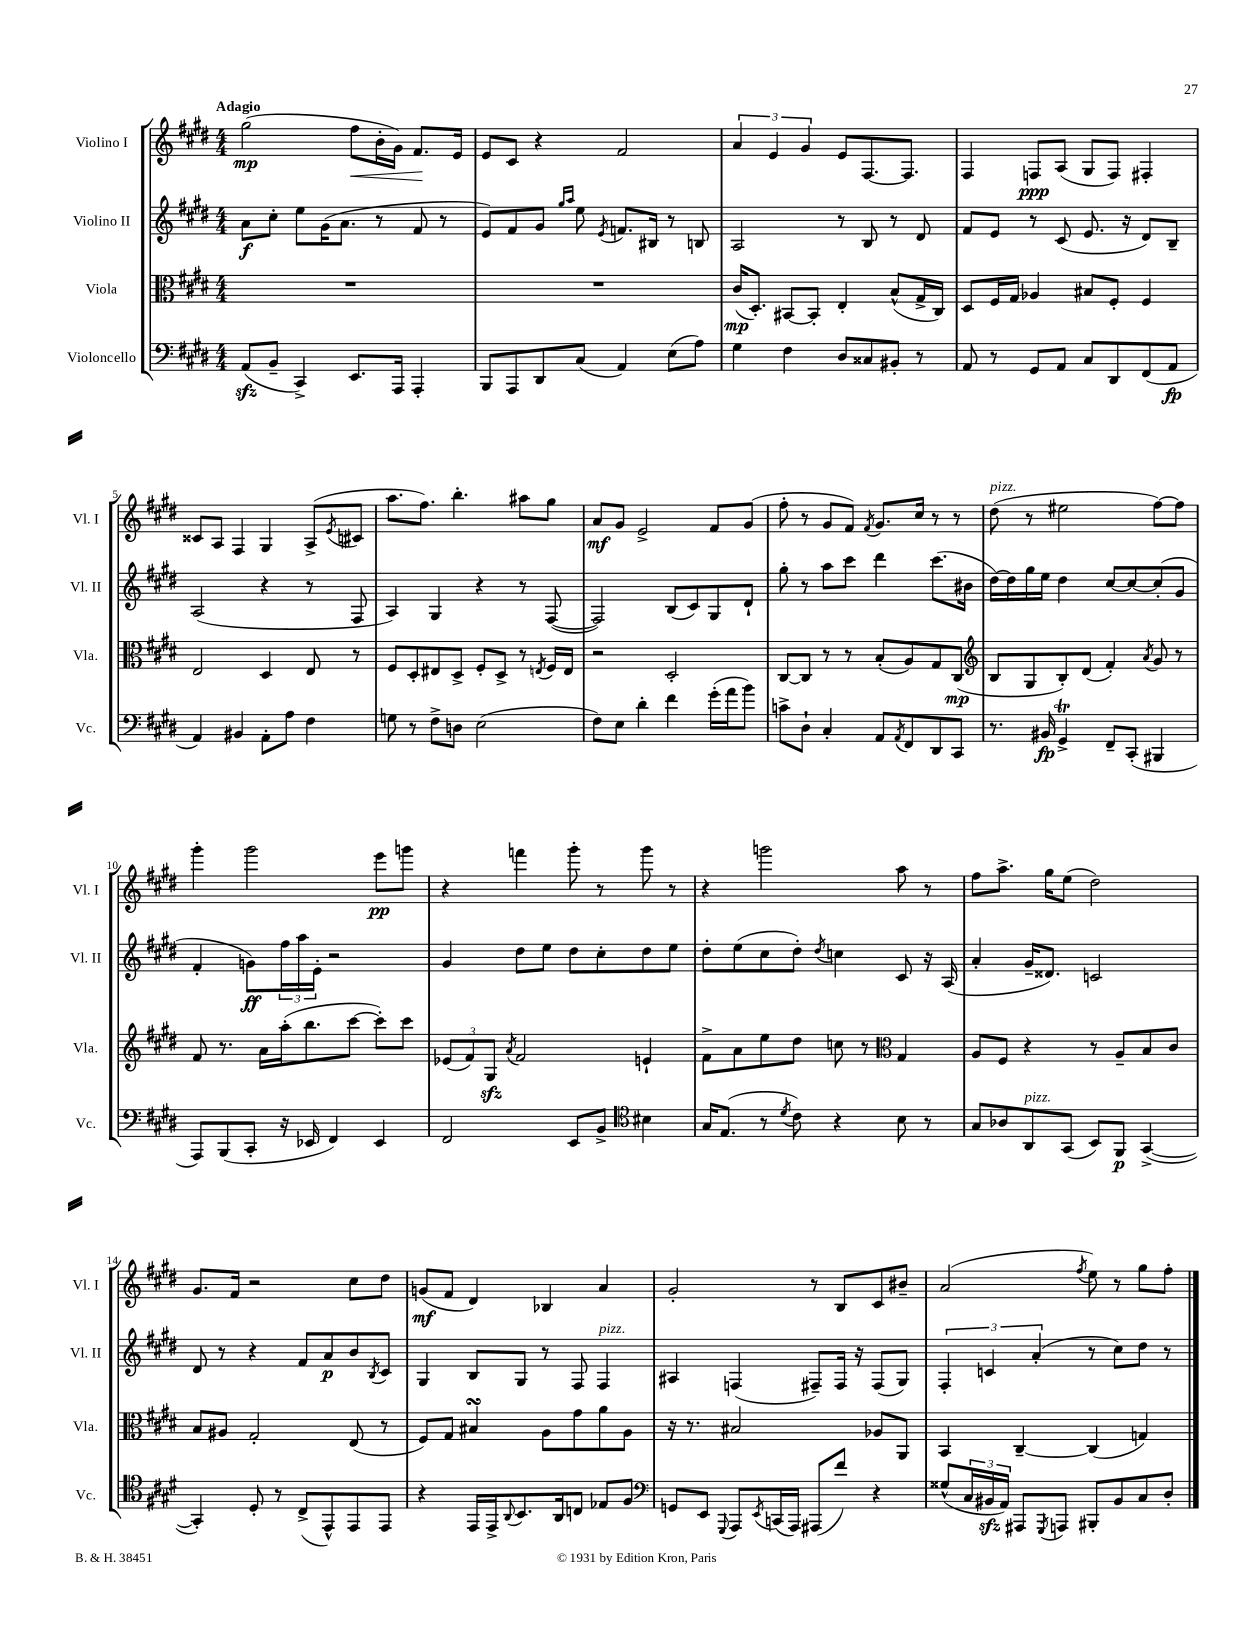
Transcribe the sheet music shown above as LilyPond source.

<<
\new StaffGroup <<
\new Staff = "s0" \with { instrumentName = "Violino I" shortInstrumentName = "Vl. I" } {
    \clef treble \key e \major \numericTimeSignature \time 4/4 \tempo "Adagio"
    gis''2\mp( fis''8\< b'16-. gis'16) fis'8.\! e'16 |
    e'8 cis'8 r4 fis'2 |
    \tuplet 3/2 { a'4 e'4 gis'4 } e'8 fis8.~ fis8. |
    fis4 f8\ppp a8( gis8 f8) fis4-. |
    cisis'8 a8 fis4 gis4 a8->( \acciaccatura { e'8 } cis'8 |
    a''8. fis''8.) b''4.-. ais''8 gis''8 |
    a'8\mf gis'8 e'2-> fis'8 gis'8( |
    fis''8-. r8 gis'8 fis'8) \acciaccatura { fis'8 } gis'8. cis''16 r8 r8 |
    dis''8^\markup { \italic "pizz." }( r8 eis''2 fis''8~) fis''8 |
    gis'''4-. gis'''2 e'''8\pp g'''8 |
    r4 f'''4 gis'''8-. r8 gis'''8 r8 |
    r4 g'''2 a''8 r8 |
    fis''8 a''8.-> gis''16 e''8( dis''2) |
    gis'8. fis'16 r2 cis''8 dis''8 |
    g'8\mf( fis'8 dis'4) bes4 a'4 |
    gis'2-. r8 b8 cis'8 bis'8-- |
    a'2( \acciaccatura { fis''8 } e''8) r8 gis''8 fis''8-. \bar "|." |
}
\new Staff = "s1" \with { instrumentName = "Violino II" shortInstrumentName = "Vl. II" } {
    \clef treble \key e \major \numericTimeSignature \time 4/4
    a'8\f cis''8-. e''8 gis'16( a'8. r8 fis'8 r8 |
    e'8) fis'8 gis'8 \grace { gis''16 a''16 } e''8 \acciaccatura { e'8 } f'8. bis16 r8 b8 |
    a2 r8 b8 r8 dis'8 |
    fis'8 e'8 r8 cis'8( e'8. r16 dis'8) b8-- |
    a2( r4 r8 fis8 |
    a4) gis4 r4 r8 fis8~( |
    fis2) b8( cis'8) gis8 dis'8-! |
    gis''8-. r8 a''8 cis'''8 dis'''4 cis'''8.( bis'16 |
    dis''16~) dis''16 gis''16 e''16 dis''4 cis''8~ cis''8~ cis''8-.( gis'8 |
    fis'4-. g'8\ff) \tuplet 3/2 { fis''16 a''16 e'16-. } r2 |
    gis'4 dis''8 e''8 dis''8 cis''8-. dis''8 e''8 |
    dis''8-. e''8( cis''8 dis''8-.) \acciaccatura { dis''8 } c''4 cis'8 r16 a16( |
    a'4-. gis'16-- disis'8.) c'2 |
    dis'8 r8 r4 fis'8 a'8\p b'8 \acciaccatura { b8 } cis'8 |
    gis4 b8 gis8 r8 fis8 fis4^\markup { \italic "pizz." } |
    ais4 f4( fis8--) fis16 r16 fis8( gis8) |
    \tuplet 3/2 { fis4-. c'4 a'4-.( } r8 cis''8) dis''8 r8 \bar "|." |
}
\new Staff = "s2" \with { instrumentName = "Viola" shortInstrumentName = "Vla." } {
    \clef alto \key e \major \numericTimeSignature \time 4/4
    R1 |
    R1 |
    cis'16\mp( dis8.-.) bis,8~ bis,8-. e4-. b8-^( gis16-> cis16) |
    dis8 fis16 gis16 aes4 bis8 fis8-. fis4 |
    e2 dis4 e8 r8 |
    fis8 dis8-. eis8 dis8-> fis8-. dis8-> r8 \acciaccatura { e8 } fis16 e16 |
    r2 dis2-. |
    cis8~ cis8 r8 r8 b8-.( a8) gis8 cis8\mp( |
    \clef treble b8 gis8 b8-.) dis'8( fis'4-.) \acciaccatura { a'8 } gis'8 r8 |
    fis'8 r8. a'16 a''16-.( b''8. cis'''8~ cis'''8-.) cis'''8 |
    \tuplet 3/2 { ees'8( fis'8) gis8\sfz } \acciaccatura { a'8 } fis'2 e'4-! |
    fis'8-> a'8 e''8 dis''8 c''8 r8 \clef alto gis4 |
    a8 fis8 r4 r8 a8-- b8 cis'8 |
    b8 ais8 gis2-. e8( r8 |
    fis8) gis8 bis4\turn a8 gis'8 a'8 a8 |
    r16 r8. bis2 aes8 a,8 |
    b,4 cis4~-- cis4( g4) \bar "|." |
}
\new Staff = "s3" \with { instrumentName = "Violoncello" shortInstrumentName = "Vc." } {
    \clef bass \key e \major \numericTimeSignature \time 4/4
    a,8\sfz( b,8-- cis,4->) e,8. a,,16 a,,4-. |
    b,,8 a,,8 dis,8 cis8( a,4) e8( a8) |
    gis4 fis4 dis8 cisis8 bis,8-. r8 |
    a,8 r8 gis,8 a,8 cis8 dis,8 fis,8( a,8\fp |
    a,4) bis,4 a,8-. a8 fis4 |
    g8 r8 fis8-> d8 e2( |
    fis8) e8 dis'4-. fis'4 gis'16-.( a'16 b'8) |
    c'8-> dis8-! cis4-. a,8 \acciaccatura { a,8 } fis,8 dis,8 cis,8 |
    r8. bis,16\fp gis,4->\trill fis,8-- cis,8-.( bis,,4 |
    a,,8) b,,8( cis,8-. r16 ees,16 fis,4) ees,4 |
    fis,2 e,8 b,8-> \clef tenor bis4 |
    gis16 e8.( r8 \acciaccatura { dis'8 } cis'8) r4 b8 r8 |
    gis8 aes8 a,8^\markup { \italic "pizz." } gis,8( b,8) fis,8\p gis,4~->( |
    gis,4-.) dis8-. r8 cis8->( e,8-^) e,8 e,8 |
    r4 e,16 e,16-> \appoggiatura { a,8 } b,8. a,16 c8 ees8 fis8 |
    \clef bass g,8 e,8 \appoggiatura { gis,,8 } a,,8 \acciaccatura { e,8 } c,16( a,,16) ais,,8( fis'8) r4 |
    gisis8-^( \tuplet 3/2 { cis16 bis,16\sfz a,16) } ais,,8 \acciaccatura { gis,,8 } a,,8 bis,,8-. bis,8 cis8 dis8-. \bar "|." |
}
>>
>>
